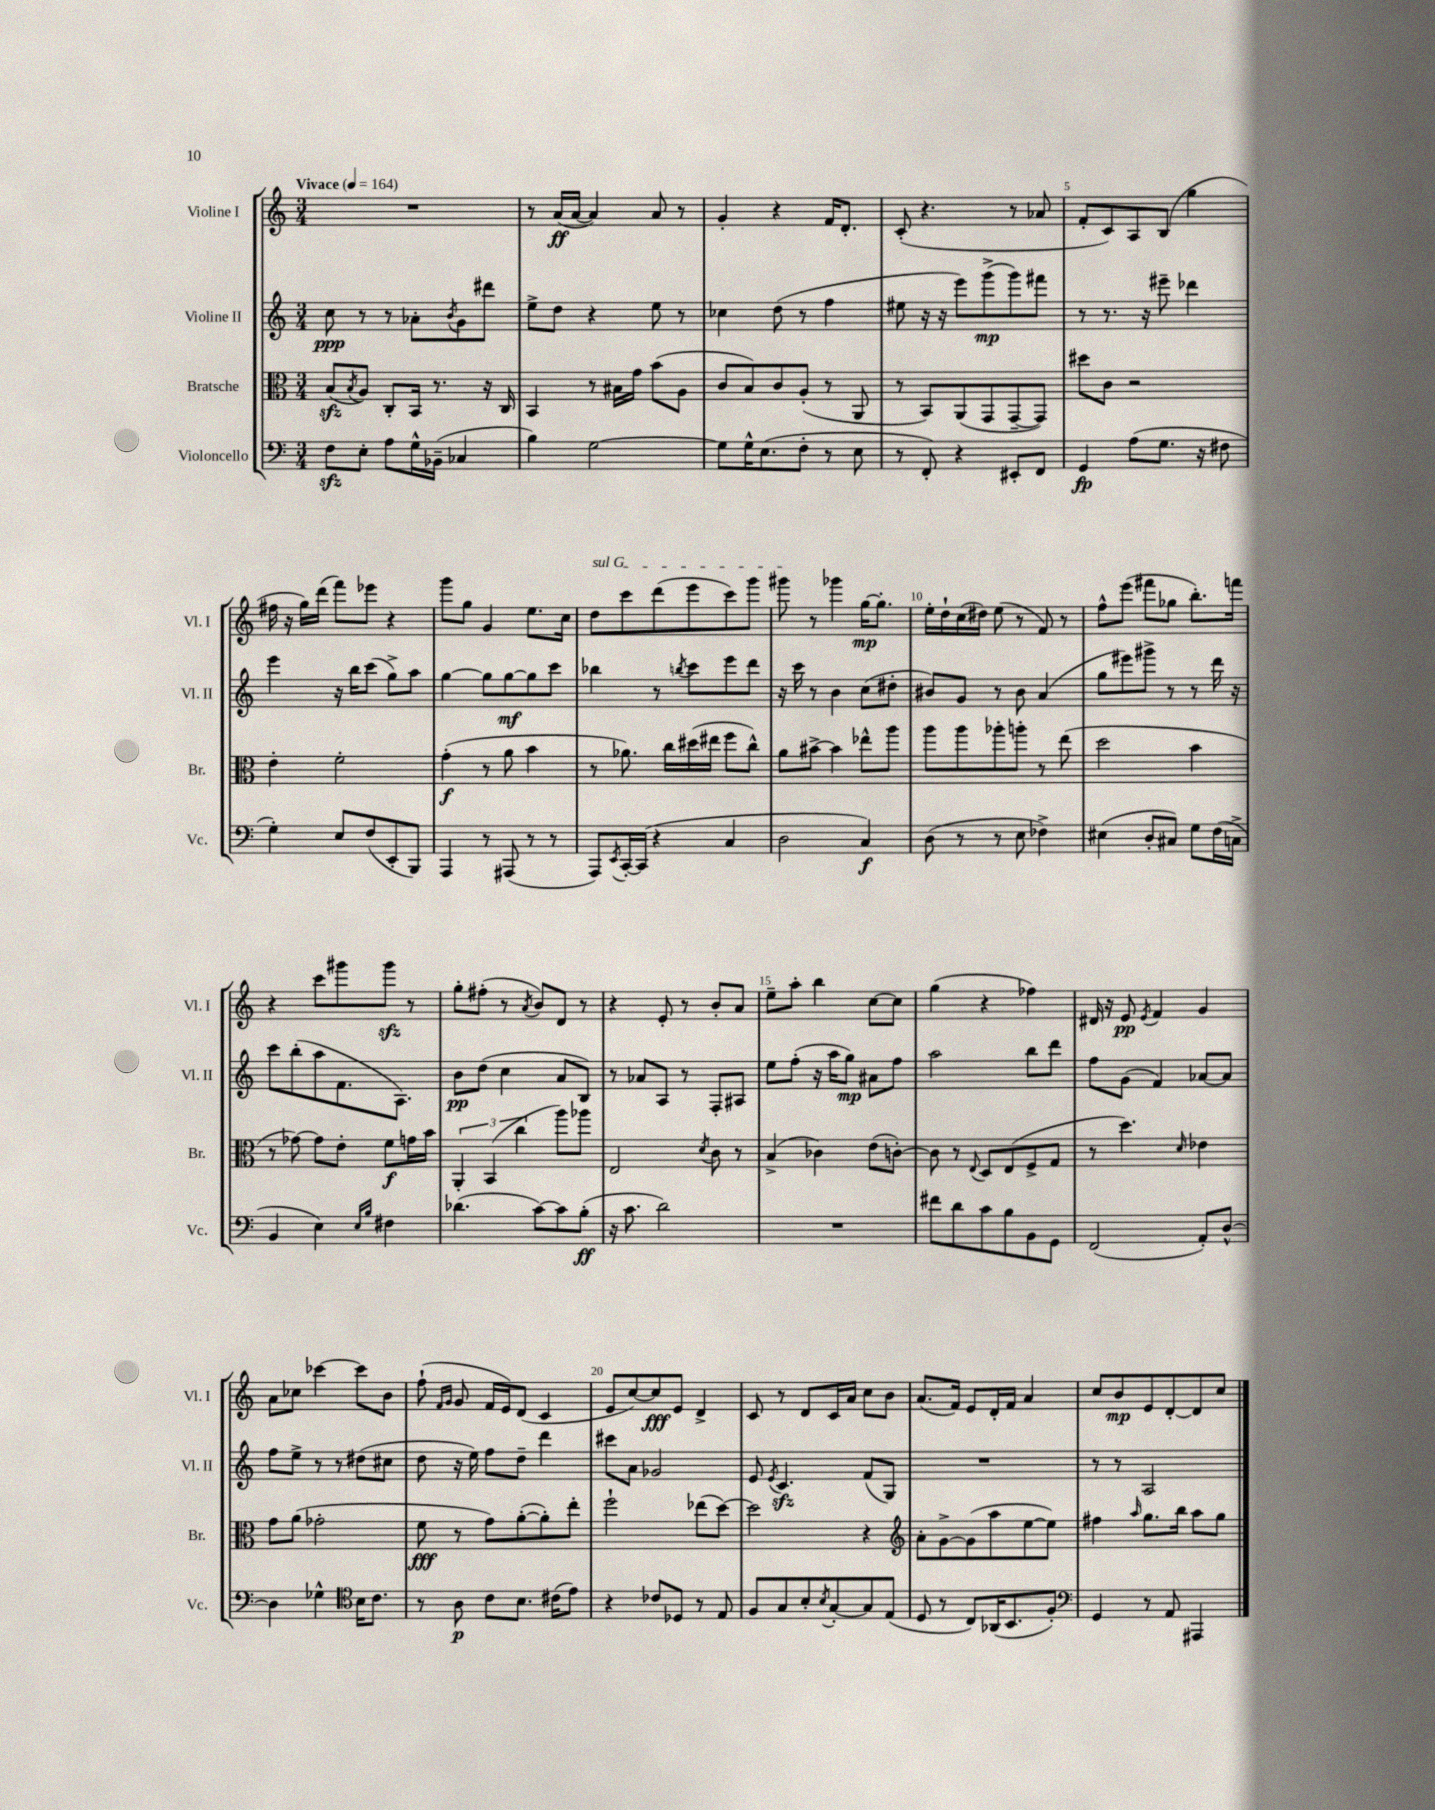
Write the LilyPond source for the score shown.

<<
\new StaffGroup <<
\new Staff = "s0" \with { instrumentName = "Violine I" shortInstrumentName = "Vl. I" } {
    \clef treble \key c \major \numericTimeSignature \time 3/4 \tempo "Vivace" 4 = 164
    R2. |
    r8 a'16\ff( a'16~ a'4) a'8 r8 |
    g'4-. r4 f'16 d'8.-. |
    c'8-.( r4. r8 aes'8 |
    f'8-. c'8) a8 b8( g''4 |
    fis''16 r16 g''16) d'''16( f'''8) ees'''8 r4 |
    g'''8 g''8 g'4 e''8. c''16 |
    \once \override TextSpanner.bound-details.left.text = \markup { \italic "sul G" } d''8\startTextSpan c'''8 d'''8( e'''8 c'''8) g'''8 |
    gis'''8\stopTextSpan r8 ges'''4 g''16~\mp g''8.-. |
    e''16-. d''16-! c''16( dis''16) e''8( r8 f'8) r8 |
    f''8-^ e'''8( fis'''8 ges''8 b''8.-.) f'''16 |
    r4 c'''8 gis'''8 gis'''8\sfz r8 |
    g''8-. fis''8-.( r8 \acciaccatura { a'8 } b'8) d'8 r8 |
    r4 e'8-. r8 b'8-. a'8 |
    e''8-- a''8-. b''4 c''8~ c''8 |
    g''4( r4 fes''4) |
    dis'16 r16 e'8\pp \acciaccatura { e'8 } f'4 g'4 |
    a'8 ces''8 ces'''4~ ces'''8 b'8 |
    f''8-!( \grace { f'16 g'16 } g'8 f'16 e'16) d'8( c'4 |
    e'8 c''8~) c''8\fff e'8 d'4-> |
    c'8 r8 d'8 c'16 a'16 c''8 b'8 |
    a'8.( f'16) e'8 d'16-. f'16 a'4 |
    c''8 b'8\mp e'8 d'8~-. d'8 c''8 \bar "|." |
}
\new Staff = "s1" \with { instrumentName = "Violine II" shortInstrumentName = "Vl. II" } {
    \clef treble \key c \major \numericTimeSignature \time 3/4
    c''8\ppp r8 r8 aes'8-. \acciaccatura { b'8 } g'8 dis'''8 |
    e''8-> d''8 r4 e''8 r8 |
    ces''4 d''8( r8 f''4 |
    eis''8 r16 r16 e'''8) g'''8->\mp( g'''8) fis'''8 |
    r8 r8. r16 eis'''8-- des'''4 |
    e'''4 r16 b''16 c'''8( g''8->) a''8 |
    g''4~ g''8 g''8~\mf g''8 c'''8 |
    bes''4 r8 \acciaccatura { b''8 } c'''8 e'''8 d'''8 |
    r16 c'''16 r8 b'4 c''8( dis''8-. |
    bis'8) g'8 r8 bis'8 a'4( |
    g''8 eis'''8) gis'''8-> r8 r8 d'''16 r16 |
    c'''8 b''8-.( a''8 f'8. a8.) |
    b'8\pp d''8( c''4 a'8 b8) |
    r8 aes'8 a8 r8 f8-. ais8 |
    e''8 f''8-.( r16 a''16 g''8\mp) ais'8 f''8 |
    a''2 b''8 d'''8 |
    f''8 g'8( f'4) aes'8~ aes'8 |
    f''8 e''8-> r8 r8 dis''8( cis''8 |
    d''8 r16 e''16) f''8 d''8-- d'''4 |
    cis'''8 a'8 ges'2 |
    e'8 \acciaccatura { e'8 } c'4.\sfz f'8( g8) |
    R2. |
    r8 r8 a2 \bar "|." |
}
\new Staff = "s2" \with { instrumentName = "Bratsche" shortInstrumentName = "Br." } {
    \clef alto \key c \major \numericTimeSignature \time 3/4
    b8\sfz( \acciaccatura { b8 } a8) c8-. b,16 r8. r16 c16 |
    b,4 r8 bis16 g'16 b'8( a8 |
    c'8 b8) c'8 a8-.( r8 a,8 |
    r8 b,8) a,8( g,8 g,8~-- g,8) |
    dis''8 c'8 r2 |
    e'4-. f'2-. |
    g'4-.\f( r8 a'8 b'4 |
    r8 aes'8.) c''16 dis''16( eis''16 f''8 c''8-^) |
    a'8 bis'8~-> bis'4 ees''8-^ a''8 |
    a''8 a''8 aes''8-. a''8-. r8 e''8( |
    d''2 b'4 |
    r8 ges'8~) ges'8 e'8-. f'8\f g'16 b'16 |
    \tuplet 3/2 { a,4-. b,4( c''4 } a''8) aes''8 |
    e2 \acciaccatura { d'8 } c'8 r8 |
    b4->( ces'4) e'8( c'8~-.) |
    c'8 r8 \appoggiatura { e8 } d8 e8( f8-> g8 |
    r8 d''4.) \grace { d'16 } ees'4 |
    g'8 a'8( ges'2-. |
    f'8\fff r8 g'8) a'8~-.( a'8-.) e''8-. |
    f''2-! ees''8( d''8~) |
    d''2 r4 |
    \clef treble a'8-. g'8~-> g'8( a''8 e''8~ e''8) |
    fis''4 \grace { a''16 } g''8. b''16 a''8 g''8 \bar "|." |
}
\new Staff = "s3" \with { instrumentName = "Violoncello" shortInstrumentName = "Vc." } {
    \clef bass \key c \major \numericTimeSignature \time 3/4
    f8\sfz e8-. a8 g16-^ bes,16--( ces4 |
    b4) g2~ |
    g8 g16-^ e8.( f8-. r8 e8 |
    r8 f,8-.) r4 eis,8-. f,8 |
    g,4\fp a8( g8. r16 fis8 |
    g4-.) e8 f8( e,8-. b,,8) |
    a,,4 r8 ais,,8( r8 r8 |
    a,,8) \acciaccatura { e,8 } c,16~-. c,16( r4 c4 |
    d2 c4\f) |
    d8( r8 r8 e8 fes4->) |
    eis4( d8-. cis8) g8 f16( c16-> |
    b,4 e4) \grace { e16 b16 } fis4 |
    des'4.( c'8~) c'8 b8-.\ff( |
    r16 c'8. d'2) |
    R2. |
    fis'8 d'8 c'8 b8 b,8 g,8 |
    f,2( a,8-.) d8~-^ |
    d4 ges4-^ \clef tenor b16 c'8. |
    r8 a8\p c'8 b8. cis'16( e'8) |
    r4 ces'8 des8 r8 e8 |
    f8 g8 b8-. \acciaccatura { b8 } g8~-. g8 e8( |
    d8 r8 c8) aes,16( b,8. f8-.) |
    \clef bass g,4 r8 a,8 ais,,4 \bar "|." |
}
>>
>>
\layout { \context { \Score \override BarNumber.break-visibility = ##(#f #t #t) barNumberVisibility = #(every-nth-bar-number-visible 5) } }
